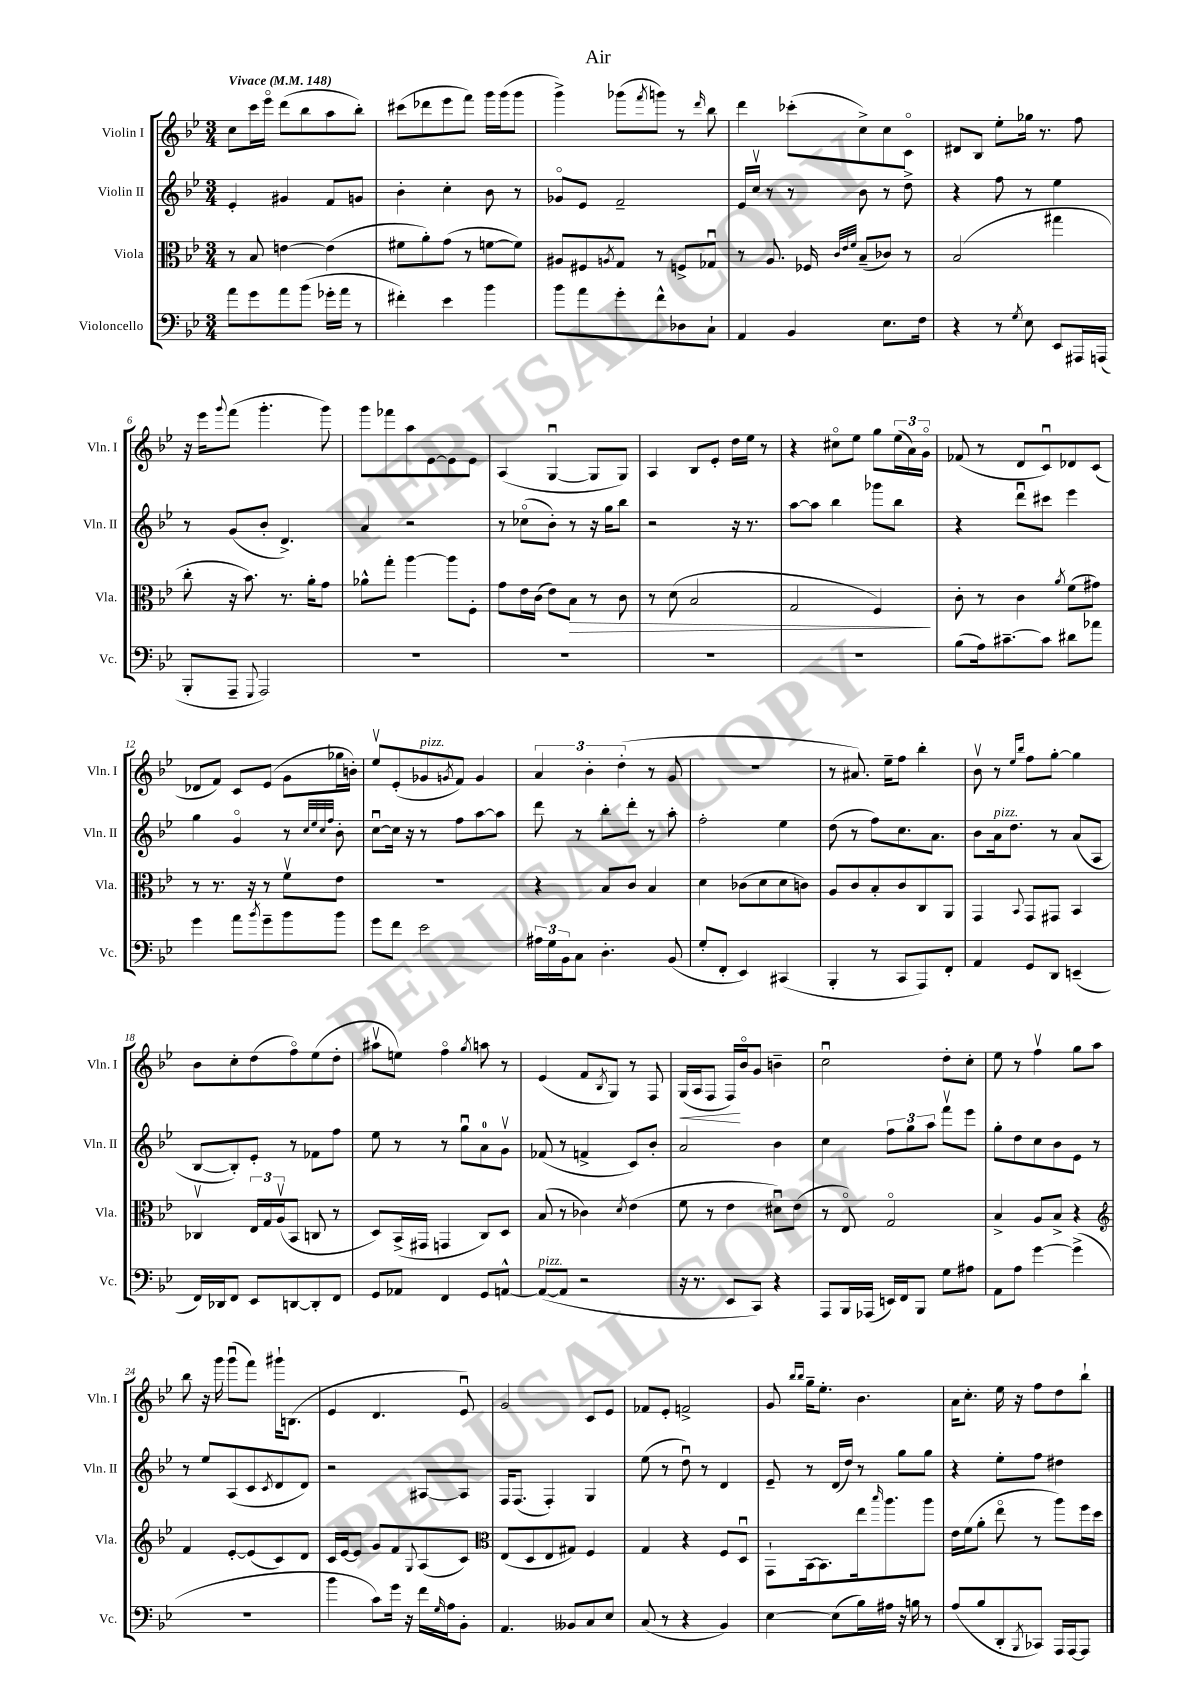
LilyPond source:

\header { title = "Air" }
<<
\new StaffGroup <<
\new Staff = "s0" \with { instrumentName = "Violin I" shortInstrumentName = "Vln. I" } {
    \clef treble \key bes \major \numericTimeSignature \time 3/4 \tempo "Vivace" 4 = 148
    c''8 c'''16 ees'''16\flageolet d'''8( bes''8 a''8 bes''8-.) |
    cis'''8( des'''8 ees'''8 f'''8) g'''16 g'''16( g'''8 |
    g'''4->) ges'''8( \acciaccatura { f'''8 } g'''8) r8 \grace { d'''16 } bes''8 |
    d'''4 ces'''8-.( c''8->) c''8 c'8\flageolet |
    dis'8 bes8 ees''8-. ges''16 r8. f''8 |
    r16 ees'''16 \appoggiatura { g'''8 } f'''8( g'''4.-. g'''8) |
    g'''8 fes'''8 a''8 ees'8~ ees'8 ees'8 |
    a4( g4~\downbow g8 g8) |
    a4 bes8 ees'8-. d''16 ees''16 r8 |
    r4 cis''8\flageolet ees''8 g''8 \tuplet 3/2 { ees''16( a'16) g'16\flageolet } |
    fes'8( r8 d'8 c'8\downbow) des'8 c'8( |
    des'8 f'8) c'8 ees'8( g'8 ges''16 b'16-.) |
    ees''8\upbow ees'8-.( ges'8^\markup { \italic "pizz." } \acciaccatura { g'8 } f'8) g'4 |
    \tuplet 3/2 { a'4 bes'4-. d''4-.( } r8 g'8 |
    R2. |
    r8 ais'8.) ees''16-- f''8 bes''4-. |
    bes'8\upbow r8 \grace { ees''16 bes''16 } f''8 g''8~-. g''4 |
    bes'8 c''8-. d''8( f''8\flageolet) ees''8( d''8-. |
    ais''8\upbow e''8) f''4\flageolet \acciaccatura { g''8 } a''8 r8 |
    ees'4( f'8 \acciaccatura { bes8 } g8) r8 f8 |
    g16\<( a16 f8 f16\!) bes'16\flageolet g'8 b'4-- |
    c''2\downbow d''8-. c''8-. |
    ees''8 r8 f''4\upbow g''8 a''8 |
    bes''8 r16 g'''16 g'''8\downbow( f'''8) gis'''16-! b8.( |
    ees'4 d'4. ees'8\downbow) |
    g'2 c'8 ees'8 |
    fes'8 ees'8-. f'2-> |
    g'8 \grace { bes''16 bes''16 } g''16-- ees''8.-. bes'4. |
    a'16 c''8.-. ees''16 r16 f''8 d''8 bes''8-! \bar "|." |
}
\new Staff = "s1" \with { instrumentName = "Violin II" shortInstrumentName = "Vln. II" } {
    \clef treble \key bes \major \numericTimeSignature \time 3/4
    ees'4-. gis'4 f'8 g'8 |
    bes'4-. c''4-. bes'8 r8 |
    ges'8\flageolet ees'8 f'2-- |
    ees'16 c''16\upbow r8 r8 bes'8 r8 d''8-> |
    r4 f''8 r8 ees''4 |
    r8 g'8( bes'8-. d'4.->) |
    a'4 r2 |
    r8 ces''8\flageolet( bes'8-.) r8 r16 g''16 bes''8 |
    r2 r16 r8. |
    a''8~ a''8 bes''4 ges'''8 bes''8 |
    r4 d'''8\downbow cis'''8 ees'''4 |
    g''4 g'4\flageolet r8 \grace { c''32 ees''32 c''32 f''32 } bes'8-. |
    c''8~\downbow c''16 r16 r8 f''8 a''8~ a''8 |
    d'''8 r8 bes''8-. d'''8-. r8 a''8-. |
    f''2-. ees''4 |
    d''8( r8 f''8) c''8. a'8. |
    bes'8 a'16^\markup { \italic "pizz." } d''8. r8 a'8( a8 |
    bes8~ bes8-.) ees'8-. r8 fes'8 f''8 |
    ees''8 r8 r8 g''8\downbow a'8-0 g'8\upbow |
    fes'8( r8 f'4-> c'8) bes'8-. |
    a'2 bes'4 |
    c''4 \tuplet 3/2 { f''8 g''8 a''8 } f'''8\upbow ees'''8 |
    g''8-. d''8 c''8 bes'8 ees'8 r8 |
    r8 ees''8 a8( c'8 \acciaccatura { c'8 } d'8 d'8) |
    r2 ais8~ ais8 |
    f16 f8.( f4-.) g4 |
    ees''8( r8 d''8\downbow) r8 d'4 |
    ees'8-- r8 d'16( d''16) r8 g''8 g''8 |
    r4 ees''8-. f''8 dis''4 \bar "|." |
}
\new Staff = "s2" \with { instrumentName = "Viola" shortInstrumentName = "Vla." } {
    \clef alto \key bes \major \numericTimeSignature \time 3/4
    r8 bes8 e'4~ e'4( |
    fis'8 a'8-.) g'8( r8 f'8~ f'8) |
    ais8 fis8 \acciaccatura { a8 } g8 r8 f8-> ges8\downbow |
    r8 a8. fes16 \grace { c'32 ees'32 f'32 } bes8--( ces'8) r8 |
    bes2( gis''4 |
    c''8-. r16 bes'8.) r8. a'16-. g'8 |
    aes'8-^ g''8-. a''4~ a''8 f8-. |
    g'8 ees'16 c'16( ees'8) bes8\> r8 c'8 |
    r8 d'8( bes2 |
    g2 f4\!) |
    c'8-. r8 c'4 \acciaccatura { a'8 } f'8( gis'8) |
    r8 r8. r16 r8 f'8\upbow ees'8 |
    R2. |
    r4 bes8 c'8 bes4 |
    d'4 ces'8( d'8 d'8 c'8) |
    a8 c'8 bes8-. c'8 c8 a,8 |
    g,4 \appoggiatura { bes,8 } g,8 gis,8 bes,4 |
    ces4\upbow \tuplet 3/2 { ees16 g16 a16\upbow( } bes,8 c8 r8 |
    d8) bes,16->( gis,16 g,4 c8) d8 |
    bes8( r8 ces'4) \acciaccatura { d'8 } ees'4( |
    f'8 r8 ees'4 dis'8\downbow) ees'8( |
    r8 ees8\flageolet) g2\flageolet |
    bes4-> a8 bes8-> r4 |
    \clef treble f'4 ees'8~-. ees'8( c'8) d'8 |
    c'16 ees'16~ ees'8 g'8 f'8 \appoggiatura { g8 } a8( c'8) |
    \clef alto ees8( d8 ees8 gis8) f4 |
    g4 r4 f8 d8\downbow |
    g,8-! bes,16~ bes,8. ees''16 \grace { bes''16 } a''8. a''8 |
    ees'16 f'16( a'8-. ees''8\flageolet r8 a''8) f''16 d''16 \bar "|." |
}
\new Staff = "s3" \with { instrumentName = "Violoncello" shortInstrumentName = "Vc." } {
    \clef bass \key bes \major \numericTimeSignature \time 3/4
    a'8 g'8 a'8 bes'8( ges'16-. a'16 r8 |
    fis'4-.) ees'4 bes'4 |
    bes'8 a'8 g'8-. f'8-^ des8 c8-! |
    a,4 bes,4 ees8. f16 |
    r4 r8 \acciaccatura { g8 } ees8 ees,8 ais,,16 a,,16( |
    bes,,8-. a,,8-- \appoggiatura { g,,8 } a,,2) |
    R2. |
    R2. |
    R2. |
    R2. |
    bes8( a16) cis'8.~-- cis'8 dis'8 aes'8 |
    g'4 a'8 \acciaccatura { bes'8 } g'8-- bes'8 bes'8 |
    g'8 f'8 ees'2 |
    \tuplet 3/2 { ais16 g16 bes,16 } c8 d4.-. bes,8( |
    g8-. f,8-. ees,4) cis,4( |
    bes,,4-. r8 c,8 a,,8) f,8-. |
    a,4 g,8 d,8 e,4--( |
    f,16) des,16 f,8 ees,8 d,8~ d,8-. f,8 |
    g,8 aes,8 f,4 g,8 a,8~-^ |
    a,8~^\markup { \italic "pizz." }( a,8 r2 |
    r16 r8. ees,8 c,8) r4 |
    a,,8 bes,,16 aes,,16( e,16) f,16 bes,,8 g8 ais8 |
    a,8 a8 g'4~ g'4->( |
    R2. |
    bes'4 c'8) g'16 r16 f'16 \grace { g16 } a16 bes,8-. |
    a,4. beses,8 c8 ees8 |
    c8( r8 r4 bes,4) |
    ees4~ ees8( bes16) ais16 r16 b16 r8 |
    a8( bes8 d,8-. \acciaccatura { bes,,8 } ces,8) a,,16 a,,16~ a,,8 \bar "|." |
}
>>
>>
